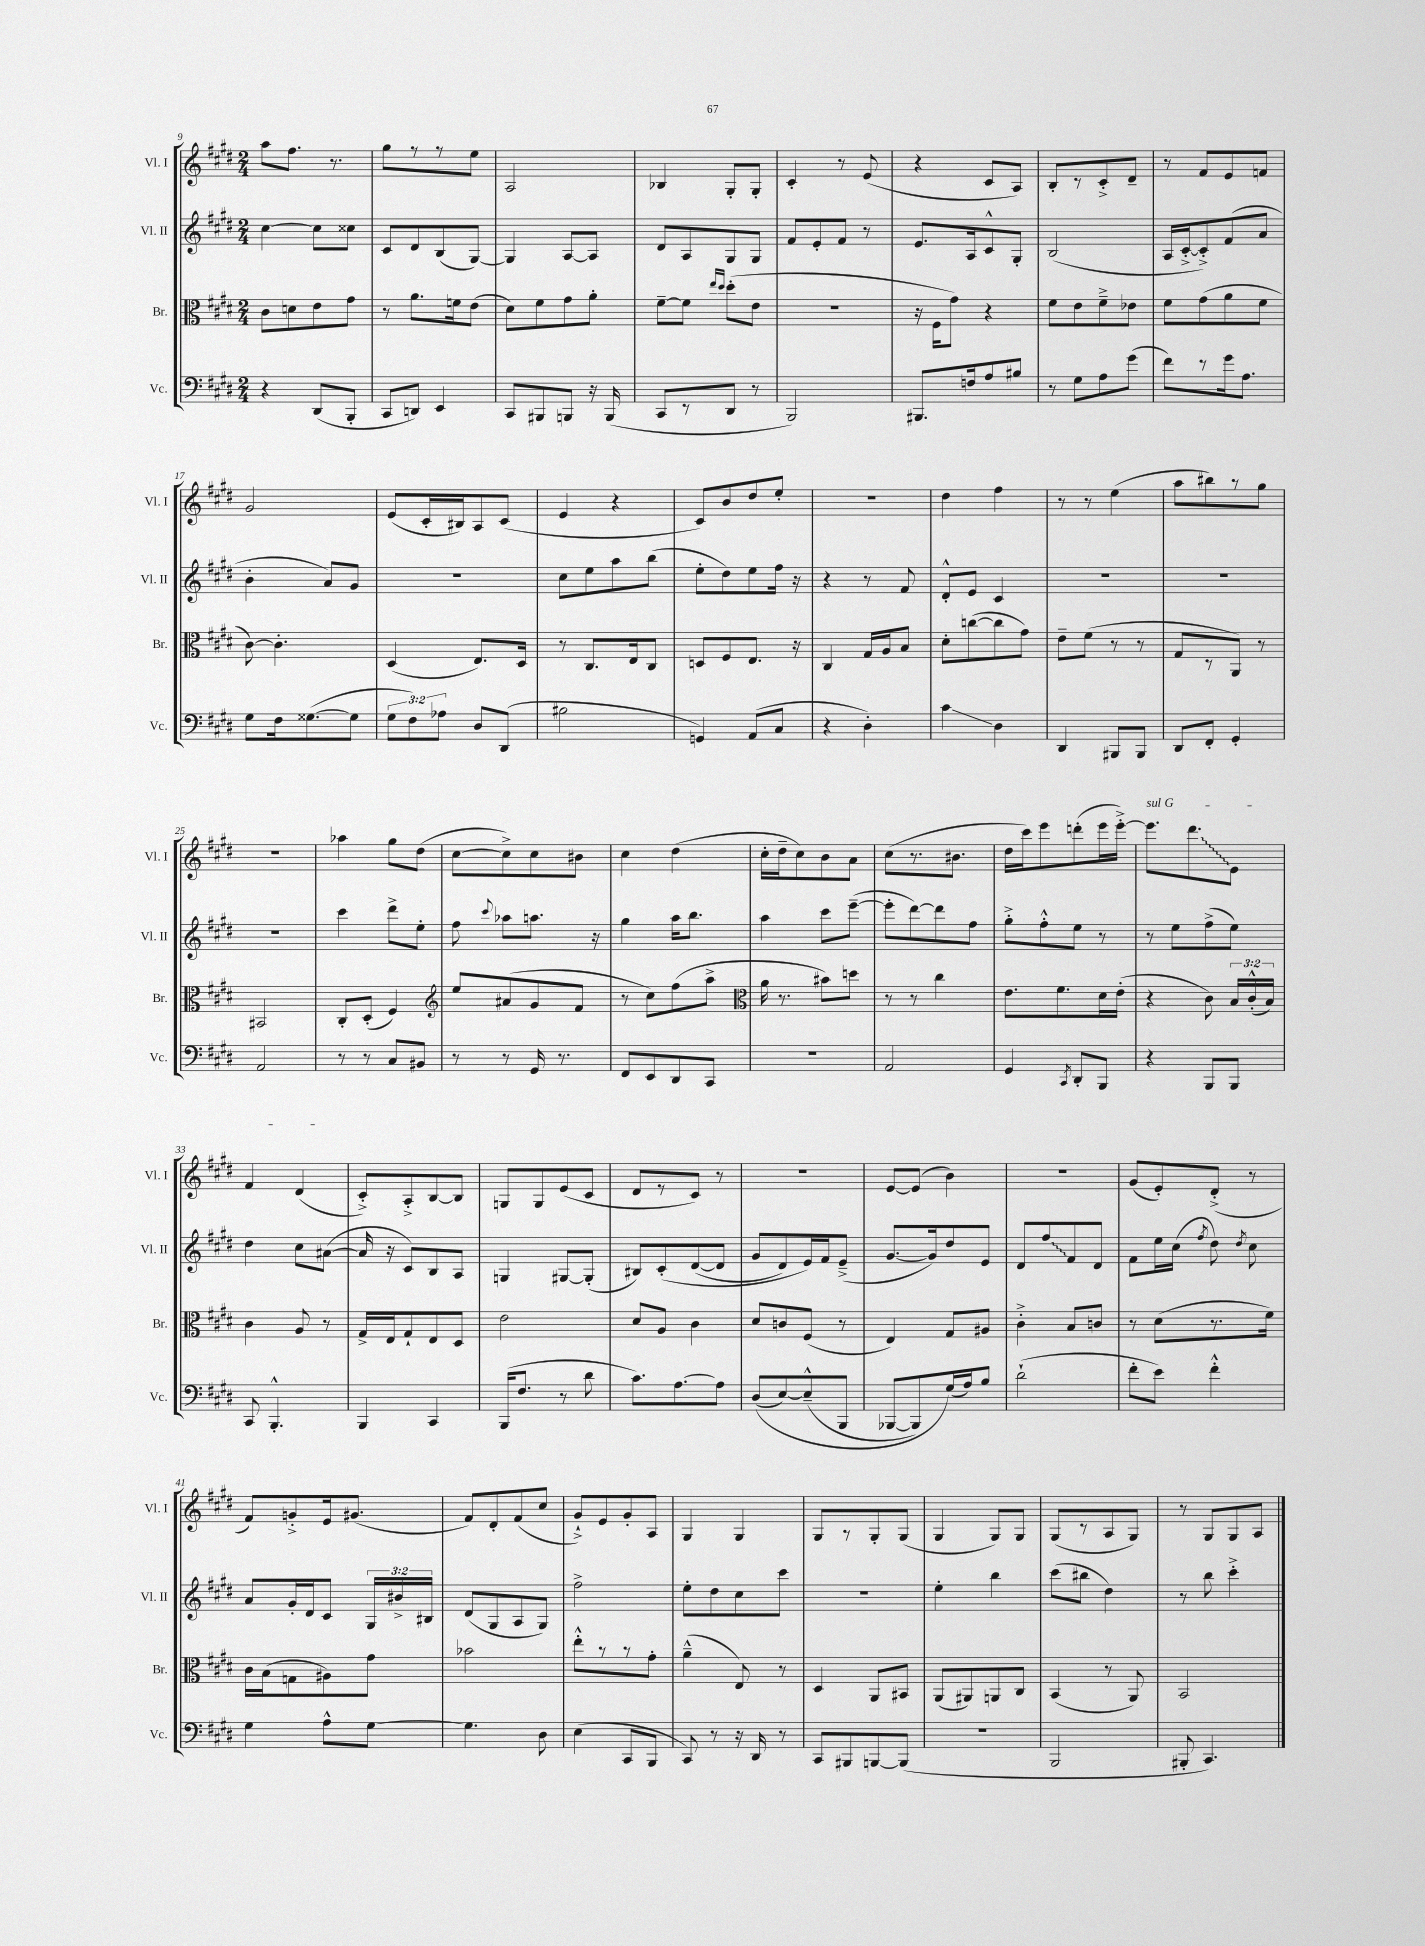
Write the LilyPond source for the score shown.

<<
\new StaffGroup <<
\new Staff = "s0" \with { instrumentName = "Vl. I" shortInstrumentName = "Vl. I" } {
    \clef treble \key e \major \numericTimeSignature \time 2/4
    \autoBeamOff a''8[ fis''8.] r8. |
    gis''8[ r8 r8 e''8] |
    a2 |
    bes4 gis8[-. gis8]-. |
    cis'4-. r8 e'8( |
    r4 cis'8[ a8]) |
    b8[-. r8 cis'8-.-> dis'8]-- |
    r8 fis'8[ e'8 f'8] |
    gis'2 |
    e'8[( cis'16-. bis16) a8 cis'8]( |
    e'4 r4 |
    cis'8[) b'8 dis''8 e''8]-. |
    R2 |
    dis''4 fis''4 |
    r8 r8 e''4( |
    a''8[ bis''8) r8 gis''8] |
    R2 |
    aes''4 gis''8[ dis''8]( |
    cis''8[~ cis''8->) cis''8 bis'8] |
    cis''4 dis''4( |
    cis''16[-. dis''16-- cis''8) b'8 a'8] |
    cis''8[( r8. bis'8.] |
    dis''16[ cis'''16) e'''8 d'''8-.( e'''16 e'''16]~-.->) |
    \once \override TextSpanner.bound-details.left.text = \markup { \italic "sul G" } e'''8.[\startTextSpan \once \override Glissando.style = #'zigzag dis'''8.\glissando e'8] |
    fis'4 dis'4\stopTextSpan( |
    cis'8[-.->) a8-.-> b8~ b8] |
    g8[ g8 e'8( cis'8] |
    dis'8[ r8 cis'8]) r8 |
    R2 |
    e'8[~ e'8]( b'4) |
    r2 |
    gis'8[( e'8-.) dis'8]-.->( r8 |
    fis'8[) g'8-.-> e'16 gis'8.]( |
    fis'8[) dis'8-. fis'8( cis''8] |
    gis'8[-!->) e'8 gis'8-. a8] |
    gis4 gis4 |
    gis8[ r8 gis8-. gis8]( |
    gis4 gis8[) gis8] |
    gis8[( r8 a8 gis8]) |
    r8 gis8[ gis8 a8] \bar "|." |
}
\new Staff = "s1" \with { instrumentName = "Vl. II" shortInstrumentName = "Vl. II" } {
    \clef treble \key e \major \numericTimeSignature \time 2/4 \override Staff.TupletNumber.text = #tuplet-number::calc-fraction-text
    \autoBeamOff cis''4~ cis''8[ cisis''8] |
    cis'8[ dis'8 b8( gis8]~) |
    gis4 a8[~ a8] |
    dis'8[ a8 gis8 gis8] |
    fis'8[ e'8-. fis'8] r8 |
    e'8.[ a16 cis'8-^ gis8]-. |
    b2( |
    a16[ cis'16~-.-> cis'8-.->) fis'8( a'8] |
    b'4-. a'8[) gis'8] |
    r2 |
    cis''8[ e''8 a''8 b''8]( |
    e''8[-. dis''8) e''8 fis''16] r16 |
    r4 r8 fis'8 |
    dis'8[-.-^ e'8] cis'4 |
    R2 |
    R2 |
    R2 |
    cis'''4 dis'''8[-> e''8]-. |
    fis''8 \appoggiatura { cis'''8 } aes''8[ a''8.] r16 |
    gis''4 a''16[ b''8.] |
    a''4 cis'''8[ e'''8]~--( |
    e'''8[-. dis'''8~) dis'''8 fis''8] |
    gis''8[-.-> fis''8-.-^ e''8] r8 |
    r8 e''8[ fis''8->( e''8]) |
    dis''4 cis''8[ ais'8]~( |
    ais'16 r16 cis'8[) b8 a8] |
    g4 gis8[~ gis8]-.( |
    bis8[) cis'8-.\( dis'8~( dis'8] |
    gis'8[ dis'8) e'16\) fis'16 e'8]--->( |
    gis'8.[~ gis'16) dis''8 e'8] |
    dis'8[ \once \override Glissando.style = #'zigzag fis''8\glissando fis'8 dis'8] |
    fis'8[ e''16 cis''16]( \acciaccatura { fis''8 } dis''8) \acciaccatura { dis''8 } cis''8 |
    a'8[ gis'16-. dis'16 cis'8] \tuplet 3/2 { gis16[ bis'16-> bis16] } |
    dis'8[( gis8 a8 gis8]) |
    fis''2-> |
    e''8[-. dis''8 cis''8 cis'''8] |
    R2 |
    e''4-. b''4 |
    cis'''8[( bis''8] dis''4) |
    r8 b''8 cis'''4-.-> \bar "|." |
}
\new Staff = "s2" \with { instrumentName = "Br." shortInstrumentName = "Br." } {
    \clef alto \key e \major \numericTimeSignature \time 2/4 \override Staff.TupletNumber.text = #tuplet-number::calc-fraction-text
    \autoBeamOff cis'8[ d'8 e'8 gis'8] |
    r8 a'8.[ f'16 e'8]( |
    dis'8[) fis'8 gis'8 a'8]-. |
    fis'8[~-- fis'8] \grace { e''16[ dis''16] } dis''8[-.( e'8] |
    R2 |
    r16 fis16[ gis'8]) r4 |
    fis'8[ e'8 fis'8---> ees'8] |
    fis'8[ gis'8( a'8 fis'8] |
    cis'8~) cis'4.-. |
    dis4( e8.[) dis16] |
    r8 cis8.[ e16 cis8] |
    d8[ fis8 e8.] r16 |
    cis4 gis16[ a16 b8] |
    dis'8[-. c''8~( c''8 gis'8]) |
    e'8[-- fis'8]( r8 r8 |
    gis8[ r8 a,8]) r8 |
    bis,2 |
    cis8[-. dis8]-.( fis4) |
    \clef treble e''8[ ais'8( gis'8 fis'8] |
    r8 cis''8[) fis''8( a''8]-> |
    \clef alto a'16 r8. bis'8[) d''8] |
    r8 r8 cis''4 |
    e'8.[ fis'8. dis'16 e'16]-.( |
    r4 cis'8) \tuplet 3/2 { b16[ cis'16-.-^( b16]) } |
    cis'4 a8 r8 |
    gis16[-> e16 gis8-! e8 dis8] |
    e'2 |
    dis'8[ a8] cis'4 |
    dis'8[ c'8 fis8]( r8 |
    e4) gis8[ ais8] |
    cis'4-.-> b8[ c'8] |
    r8 dis'8[( r8. fis'16]) |
    cis'16[ b16( g8 ais8) gis'8] |
    bes'2 |
    e''8[-.-^ r8 r8 gis'8]-. |
    a'4---^( e8) r8 |
    dis4 a,8[ bis,8] |
    a,8[( ais,8) a,8 cis8] |
    b,4( r8 a,8) |
    b,2 \bar "|." |
}
\new Staff = "s3" \with { instrumentName = "Vc." shortInstrumentName = "Vc." } {
    \clef bass \key e \major \numericTimeSignature \time 2/4 \override Staff.TupletNumber.text = #tuplet-number::calc-fraction-text
    \autoBeamOff r4 dis,8[( b,,8]-. |
    cis,8[ d,8]) e,4 |
    cis,8[ bis,,8 b,,8] r16 b,,16( |
    cis,8[ r8 dis,8] r8 |
    b,,2) |
    bis,,8.[ f16 a8 bis8] |
    r8 gis8[ a8 gis'8]( |
    fis'8[) r8 gis'16 a8.] |
    gis8[ fis16 gisis8.~( gisis8] |
    \tuplet 3/2 { gis8[ fis8) aes8] } dis8[ dis,8]( |
    bis2 |
    g,4) a,8[( cis8] |
    r4 dis4-.) |
    cis'4\glissando dis4 |
    dis,4 bis,,8[ bis,,8] |
    dis,8[ fis,8]-. gis,4-. |
    a,2 |
    r8 r8 cis8[ bis,8] |
    r8 r8 gis,16 r8. |
    fis,8[ e,8 dis,8 cis,8] |
    R2 |
    a,2 |
    gis,4 \acciaccatura { cis,8 } dis,8[-. b,,8] |
    r4 b,,8[ b,,8] |
    cis,8 b,,4.-.-^ |
    b,,4 cis,4 |
    b,,16[( fis8.] r8 dis'8 |
    cis'8.[) a8.~ a8] |
    dis8[(\( e8~) e8---^( b,,8] |
    bes,,8[~ bes,,8) gis16(\) a16) b8] |
    dis'2-!( |
    fis'8[-. e'8]) fis'4-.-^ |
    gis4 a8[-^ gis8]~ |
    gis4. dis8 |
    e4( cis,8[ b,,8] |
    cis,8) r8 r16 dis,16 r8 |
    cis,8[ bis,,8 b,,8~ b,,8]( |
    r2 |
    b,,2 |
    bis,,8-. cis,4.) \bar "|." |
}
>>
>>
\layout { \context { \Score currentBarNumber = #9 } }
